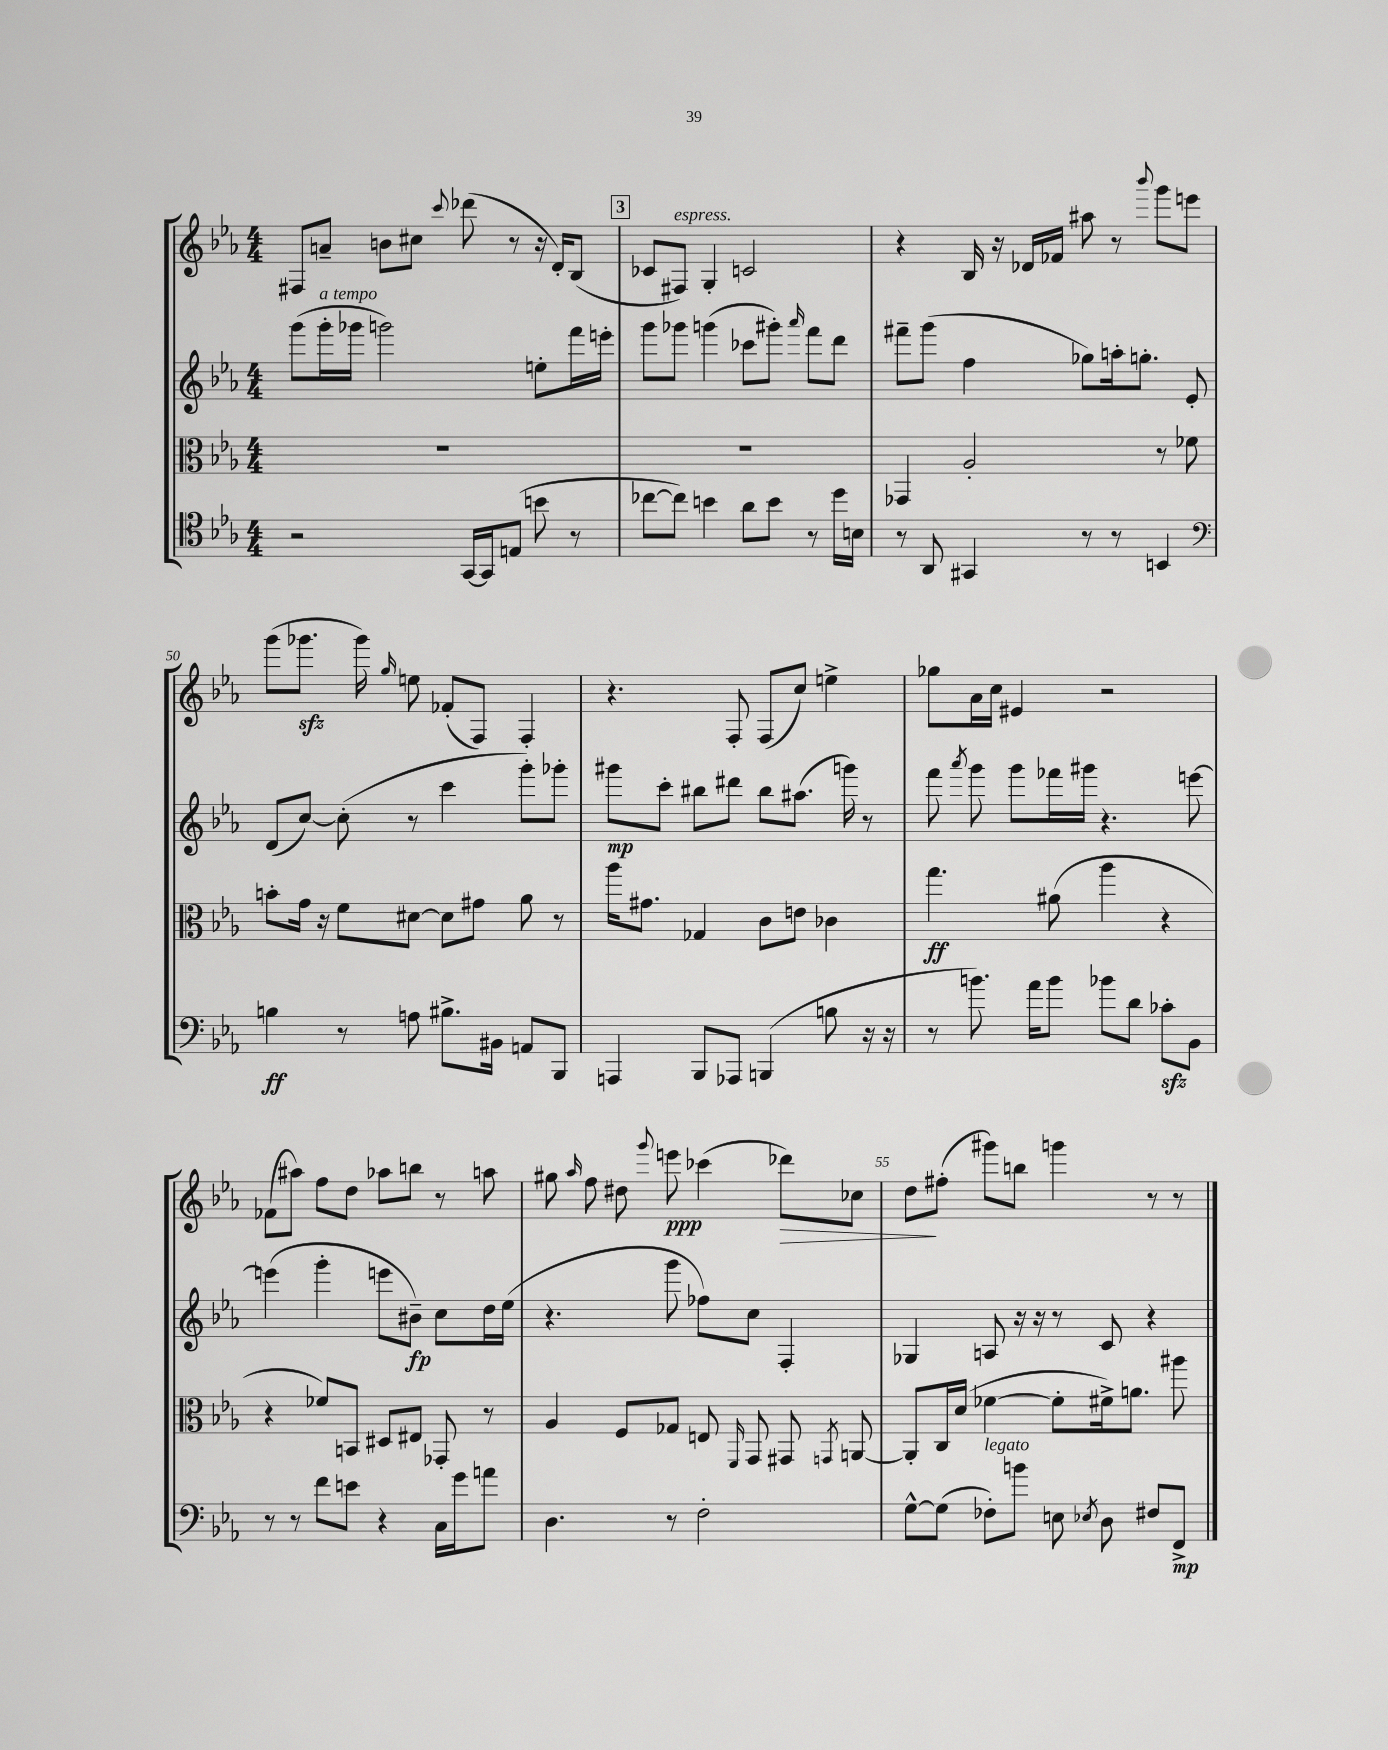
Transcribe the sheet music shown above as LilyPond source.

<<
\new StaffGroup <<
\new Staff = "s0" {
    \clef treble \key ees \major \numericTimeSignature \time 4/4
    \autoBeamOff fis8[ a'8]-- b'8[ cis''8] \appoggiatura { c'''8 } des'''8( r8 r16 d'16[-.) bes8]( |
    \mark \markup { \box "3" } ces'8[ fis8]^\markup { \italic "espress." }) g4-. c'2 |
    r4 bes16 r16 des'16[ fes'16] ais''8 r8 \appoggiatura { bes'''8 } g'''8[ e'''8] |
    g'''8[( ges'''8.]\sfz ges'''16) \grace { g''16 } e''8 fes'8[-.( f8]) f4-. |
    r4. f8-. f8[( c''8]) e''4-> |
    ges''8[ aes'16 c''16] eis'4 r2 |
    fes'8[( ais''8]) f''8[ d''8] aes''8[ b''8] r8 a''8 |
    gis''8 \grace { aes''16 } f''8 dis''8 \appoggiatura { g'''8 } e'''8\ppp ces'''4( des'''8[\>) ces''8] |
    d''8[\! fis''8]-.( gis'''8[) b''8] g'''4 r8 r8 \bar "|." |
}
\new Staff = "s1" {
    \clef treble \key ees \major \numericTimeSignature \time 4/4
    \autoBeamOff g'''8[( g'''16-.^\markup { \italic "a tempo" } ges'''16] g'''2) e''8[-. f'''16 e'''16]-. |
    \mark \markup { \box "3" } g'''8[ ges'''8] g'''4( ces'''8[ gis'''8]-.) \grace { aes'''16 } f'''8[ d'''8] |
    fis'''8[-- g'''8]( f''4 ges''8[) a''16-. g''8.]-. ees'8-. |
    d'8[( c''8]~) c''8-.( r8 c'''4 g'''8[-.) ges'''8]-. |
    gis'''8[\mp c'''8]-. bis''8[ dis'''8] bis''8[ ais''8.]( g'''16) r8 |
    f'''8 \acciaccatura { aes'''8 } g'''8 g'''8[ fes'''16 gis'''16] r4. e'''8~ |
    e'''4( g'''4-. e'''8[ bis'8]--\fp) c''8[ d''16 ees''16]( |
    r4. g'''8 fes''8[) c''8] f4-. |
    ges4 a8 r16 r16 r8 c'8 r4 \bar "|." |
}
\new Staff = "s2" {
    \clef alto \key ees \major \numericTimeSignature \time 4/4
    \autoBeamOff R1 |
    \mark \markup { \box "3" } R1 |
    ges,4 aes2-. r8 fes'8 |
    b'8[-. g'16] r16 f'8[ dis'8]~ dis'8[ gis'8] aes'8 r8 |
    aes''16[ gis'8.] ges4 c'8[ e'8] ces'4 |
    g''4.\ff ais'8( aes''4 r4 |
    r4 fes'8[) b,8] dis8[ eis8] ges,8-. r8 |
    aes4 f8[ ges8] e8 \grace { f,16 } g,8 gis,8 \acciaccatura { g,8 } a,8~ |
    a,8[-. c16 d'16]( fes'4~ fes'8[-. fis'16->) a'8.] ais''8 \bar "|." |
}
\new Staff = "s3" {
    \clef tenor \key ees \major \numericTimeSignature \time 4/4
    \autoBeamOff r2 g,16[~ g,16 e8]( b'8 r8 |
    \mark \markup { \box "3" } ces''8[~ ces''8]) b'4 aes'8[ b'8] r8 d''16[ b16] |
    r8 aes,8 gis,4 r8 r8 b,4 |
    \clef bass b4\ff r8 a8 bis8.[-> bis,16] a,8[ bes,,8] |
    a,,4 bes,,8[ aes,,8] b,,4( b8 r16 r16 |
    r8 b'8.) aes'16[ b'8] bes'8[ d'8] ces'8[-.\sfz bes,8] |
    r8 r8 f'8[ e'8] r4 c16[ g'16 a'8] |
    d4. r8 f2-. |
    g8[~-^ g8]( fes8[-.^\markup { \italic "legato" }) b'8] e8 \acciaccatura { ees8 } d8 fis8[ f,8]->\mp \bar "|." |
}
>>
>>
\layout { \context { \Score currentBarNumber = #47 \override BarNumber.break-visibility = ##(#f #t #t) barNumberVisibility = #(every-nth-bar-number-visible 5) } }
